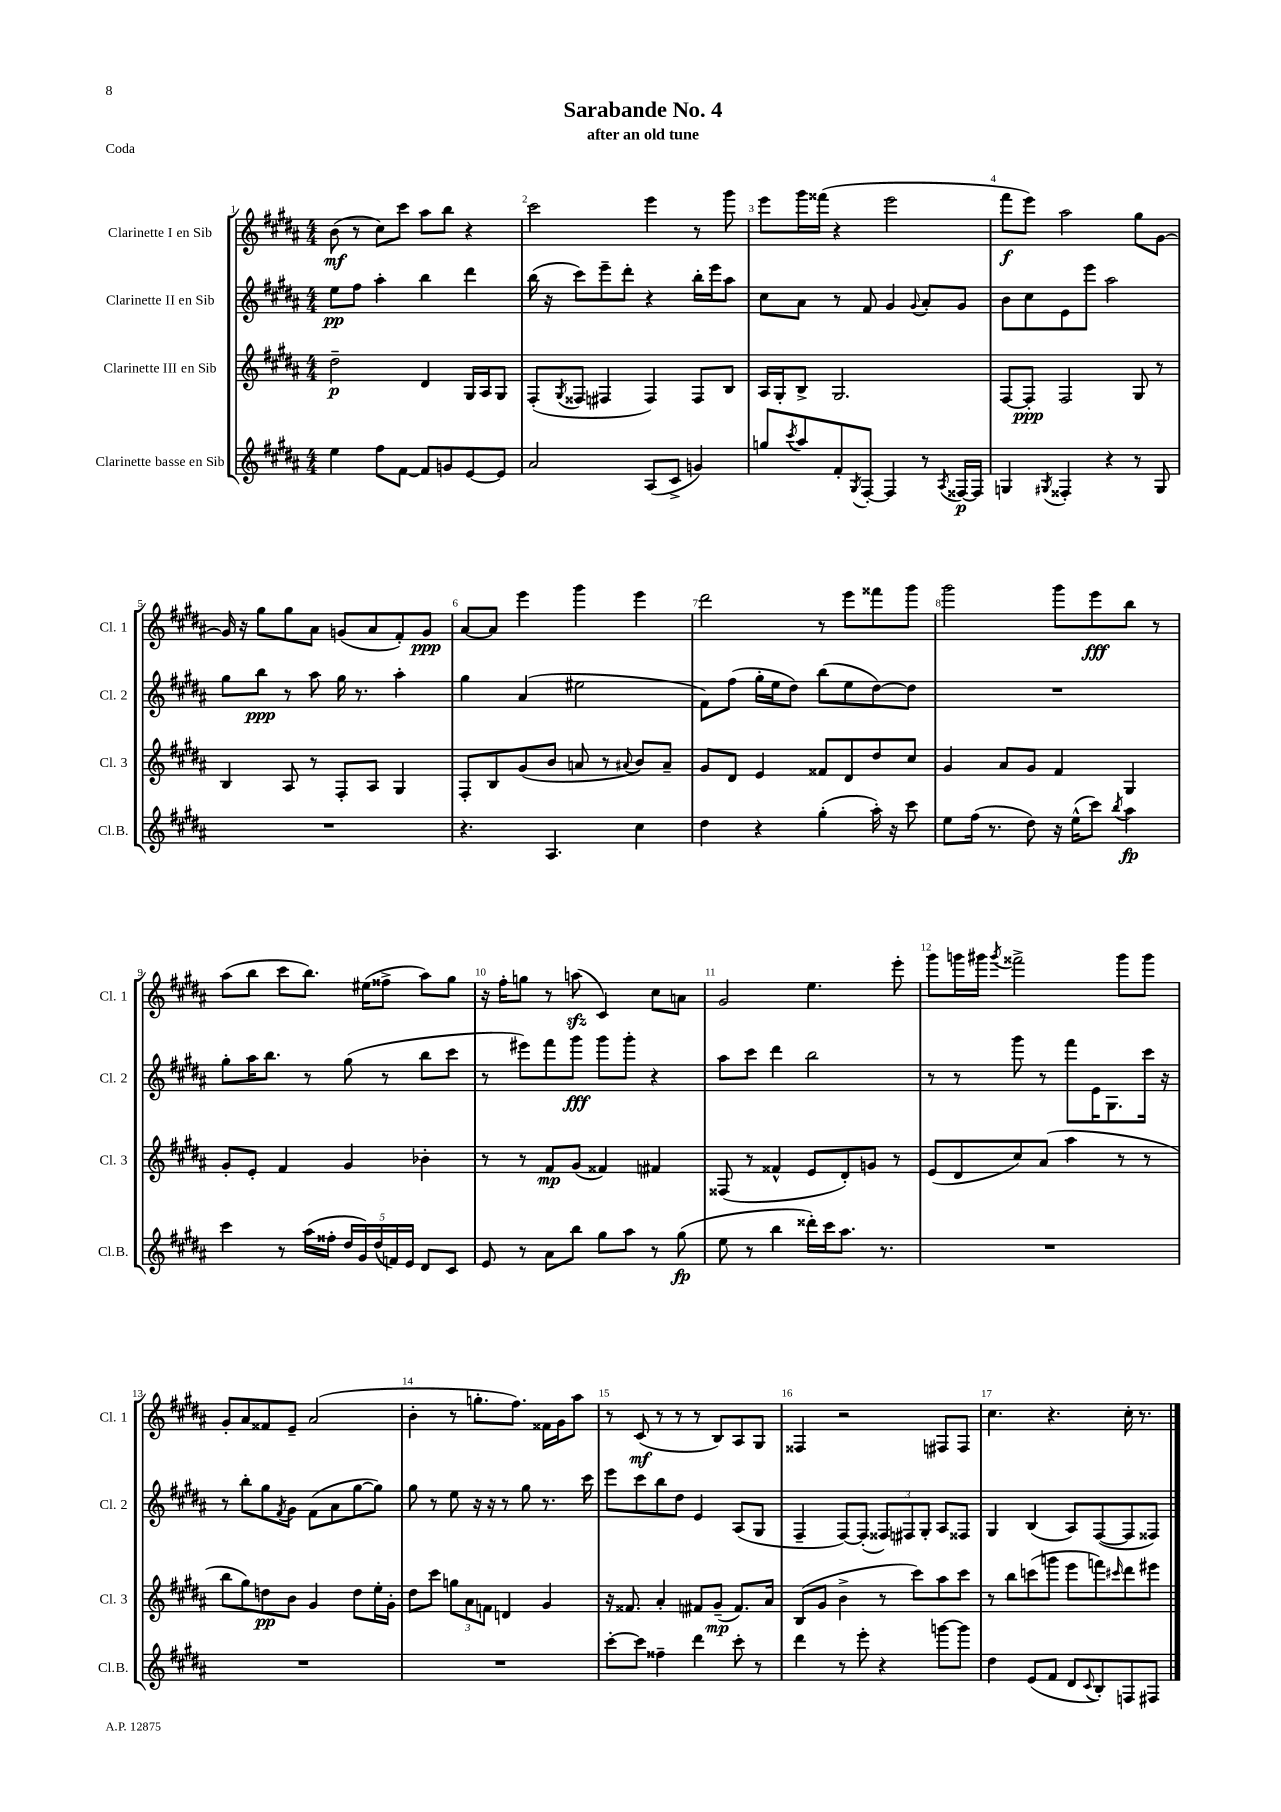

**kern	**kern	**kern	**kern
*staff4	*staff3	*staff2	*staff1
*clefG2	*clefG2	*clefG2	*clefG2
*k[f#c#g#d#a#]	*k[f#c#g#d#a#]	*k[f#c#g#d#a#]	*k[f#c#g#d#a#]
*M4/4	*M4/4	*M4/4	*M4/4
4ee\	2dd#~\	8ee\L	(8b\
.	.	8ff#\J	8r
8ff#\L	.	4aa#'\	8cc#\L)
[8f#\J	.	.	8ccc#\J
8f#/]L	4d#/	4bb\	8aa#\L
8g/	.	.	8bb\J
[8e/	16G#/LL	4ddd#\	4r
.	16A#/J	.	.
8e/]J	8G#/J	.	.
=	=	=	=
2a#/	(8F#'/L	(16bb\	2ccc#\
.	.	16r	.
.	8qG#/	.	.
.	8F##/J	8ccc#\L)	.
.	4F#/	8eee~\	.
.	.	8ddd#'\J	.
(8A#/L	4F#/)	4r	4eee\
8c#^/J	.	.	.
4g/)	8F#/L	16bb'\LL	8r
.	.	16eee\J	.
.	8B/J	8aa#\J	8ggg#\
=	=	=	=
8gg/L	16A#/LL	8cc#\L	8eee\L
.	16G#'/J	.	.
8qccc#/	.	.	.
8aa#/	8B^/J	8a#\J	16ggg#\L
.	.	.	(16fff##\JJ
8f#'/	2.G#/	8r	4r
8qG#/	.	.	.
[8F#'/J	.	8f#/	.
4F#/]	.	4g#/	2eee\
.	.	8qqg#/	.
8r	.	8a#'/L	.
8qA#/	.	.	.
[16F##/LL	.	8g#/J	.
16F##/]JJ	.	.	.
=	=	=	=
4G/	[8F#/L	8b\L	8fff#\L
.	8F#'/]J	8cc#\	8eee\J)
8qG#/	.	.	.
4F##'/	2F#/	8e\	2aa#\
.	.	8eee\J	.
4r	.	2aa#\	.
8r	8G#/	.	8gg#\L
8G#/	8r	.	[8g#\J
=	=	=	=
1r	4B/	8gg#\L	16g#/]
.	.	.	16r
.	.	8bb\J	8gg#\L
.	8A#/	8r	8gg#\
.	8r	8aa#\	8a#\J
.	8F#'/L	16gg#\	(8g/L
.	.	8.r	.
.	8A#/J	.	8a#/
.	4G#/	4aa#'\	8f#'/)
.	.	.	8g/J
=	=	=	=
4.r	8F#'/L	4gg#\	[8a#/L
.	8B/	.	8a#/]J
.	(8g#/	(4a#/	4eee\
4.A#/	8b/J	.	.
.	8a/	2ee#\	4ggg#\
.	8r	.	.
.	8qqa#/	.	.
4cc#\	8b/L)	.	4eee\
.	8a#~/J	.	.
=	=	=	=
4dd#\	8g#/L	8f#\L)	2ddd#\
.	8d#/J	(8ff#\J	.
4r	4e/	16gg#'\LL	.
.	.	16ee\J	.
.	.	8dd#\J)	.
(4gg#'\	8f##/L	(8bb\L	8r
.	8d#/	8ee\	8eee\L
16aa#'\)	8dd#/	[8dd#\)	8fff##\
16r	.	.	.
8ccc#\	8cc#/J	8dd#\]J	8ggg#\J
=	=	=	=
8ee\L	4g#/	1r	2ggg#\
(16ff#\Jk	.	.	.
8.r	.	.	.
.	8a#/L	.	.
8dd#\)	8g#/J	.	.
16r	4f#/	.	8ggg#\L
(16ee^^\LK	.	.	.
8ccc#\J)	.	.	8eee\
8qbb/	.	.	.
4aa#\	4G#/	.	8bb\J
.	.	.	8r
=	=	=	=
4ccc#\	8g#'/L	8gg#'\L	(8aa#\L
.	8e'/J	16aa#\K	8bb\J
.	.	8.bb\J	.
8r	4f#/	.	8ccc#\L
(16aa#\LL	.	8r	8.bb\J)
16ff##'\JJ	.	.	.
20dd#/LL	4g#/	(8gg#\	.
20g#/)	.	.	.
.	.	.	(16ee#\LK
(20dd#/	.	.	.
.	.	8r	8ff##^\J
20f/)	.	.	.
20e/JJ	.	.	.
8d#/L	4b-'\	8bb\L	8aa#\L)
8c#/J	.	8ccc#\J	8gg#\J
=	=	=	=
8e/	8r	8r	16r
.	.	.	16ff#'\LK
8r	8r	8eee#\L)	8gg\J
8a#\L	8f#/L	8fff#\	8r
8bb\J	(8g#/J	8ggg#\J	(8aa\
8gg#\L	4f##/)	8ggg#\L	4c#/)
8aa#\J	.	8ggg#'\J	.
8r	4f#/	4r	8cc#\L
(8gg#\	.	.	8a\J
=	=	=	=
8ee\	(8F##/	8aa#\L	2g#/
8r	8r	8ccc#\J	.
4bb\	4f##^^/	4ddd#\	.
16ddd##'\LL)	8e/L	2bb\	4.ee\
16ccc#\J	.	.	.
8.aa#\J	8d#'/)	.	.
.	8g/J	.	.
8.r	.	.	.
.	8r	.	8eee'\
=	=	=	=
1r	(8e/L	8r	8ggg#\L
.	8d#/	8r	16ggg\L
.	.	.	16ggg#\JJ
.	.	.	8qggg#/
.	8cc#/)	8ggg#\	2fff##^\
.	(8a#/J	8r	.
.	4aa#\	8fff#\L	.
.	.	16e\K	.
.	.	8.G#\	.
.	8r	.	8ggg#\L
.	8r	16ccc#\Jk	8ggg#\J
.	.	16r	.
=	=	=	=
1r	8bb\L	8r	8g#'/L
.	8gg#\)	8bb'\L	8a#/
.	8dd\	8gg#\	8f##/
.	.	8qf#/	.
.	8b\J	8g#\J	8e~/J
.	4g#/	(8f#\L	(2a#/
.	.	8a#\	.
.	8dd\L	[8gg#\	.
.	16ee'\L	8gg#\]J)	.
.	16g#'\JJ	.	.
=	=	=	=
1r	8dd#\L	8gg#\	4b'\
.	8ccc#\J	8r	.
.	12gg\L	8ee\	8r
.	12a#\	.	.
.	.	16r	8.gg'\L
.	12f\J	.	.
.	.	16r	.
.	4d/	8r	.
.	.	.	8.ff#\J)
.	.	8gg#\	.
.	4g#/	8.r	16f##\LL
.	.	.	16g#\J
.	.	.	8aa#\J
.	.	16ccc#\	.
=	=	=	=
[8ccc#'\L	16r	8eee\L	8r
.	8.f##/	.	.
8ccc#\]J	.	8ccc#\	(8c#/
4ff##~\	4a#'/	8bb\	8r
.	.	8dd#\J	8r
4ddd#\	8f#/L	4e/	8r
.	(8g#~/J	.	8B/L)
8ccc#'\	8.f#/L)	(8A#/L	8A#/
8r	.	8G#/J	8G#/J
.	16a#/Jk	.	.
=	=	=	=
4ddd#\	(8B/L	4F#~/	4F##/
.	8g#/J	.	.
8r	4b^\	[8F#/L)	2r
8eee'\	.	(8F#'/]J	.
4r	8r	12F##/L)	.
.	.	12F#/	.
.	8ccc#\L)	.	.
.	.	12G#'/J	.
[8ggg\L	8aa#\	8A#/L	8F#/L
8ggg\]J	8ccc#\J	8F##/J	8F#/J
=	=	=	=
4dd#\	8r	4G#/	4.cc#\
.	8bb\L	.	.
(8e/L	(8ccc\	(4B/	.
8f#/J	8ggg\J	.	4.r
8d#/L	8eee\L	8A#/L)	.
8qqc#/	.	.	.
8B'/)	8fff\)	([8F#/	.
.	16qqccc#/	.	.
8F/	8ddd#\	8F#/]	16cc#'\
.	.	.	8.r
8F#/J	8eee#\J	8F##/J)	.
==	==	==	==
*-	*-	*-	*-
